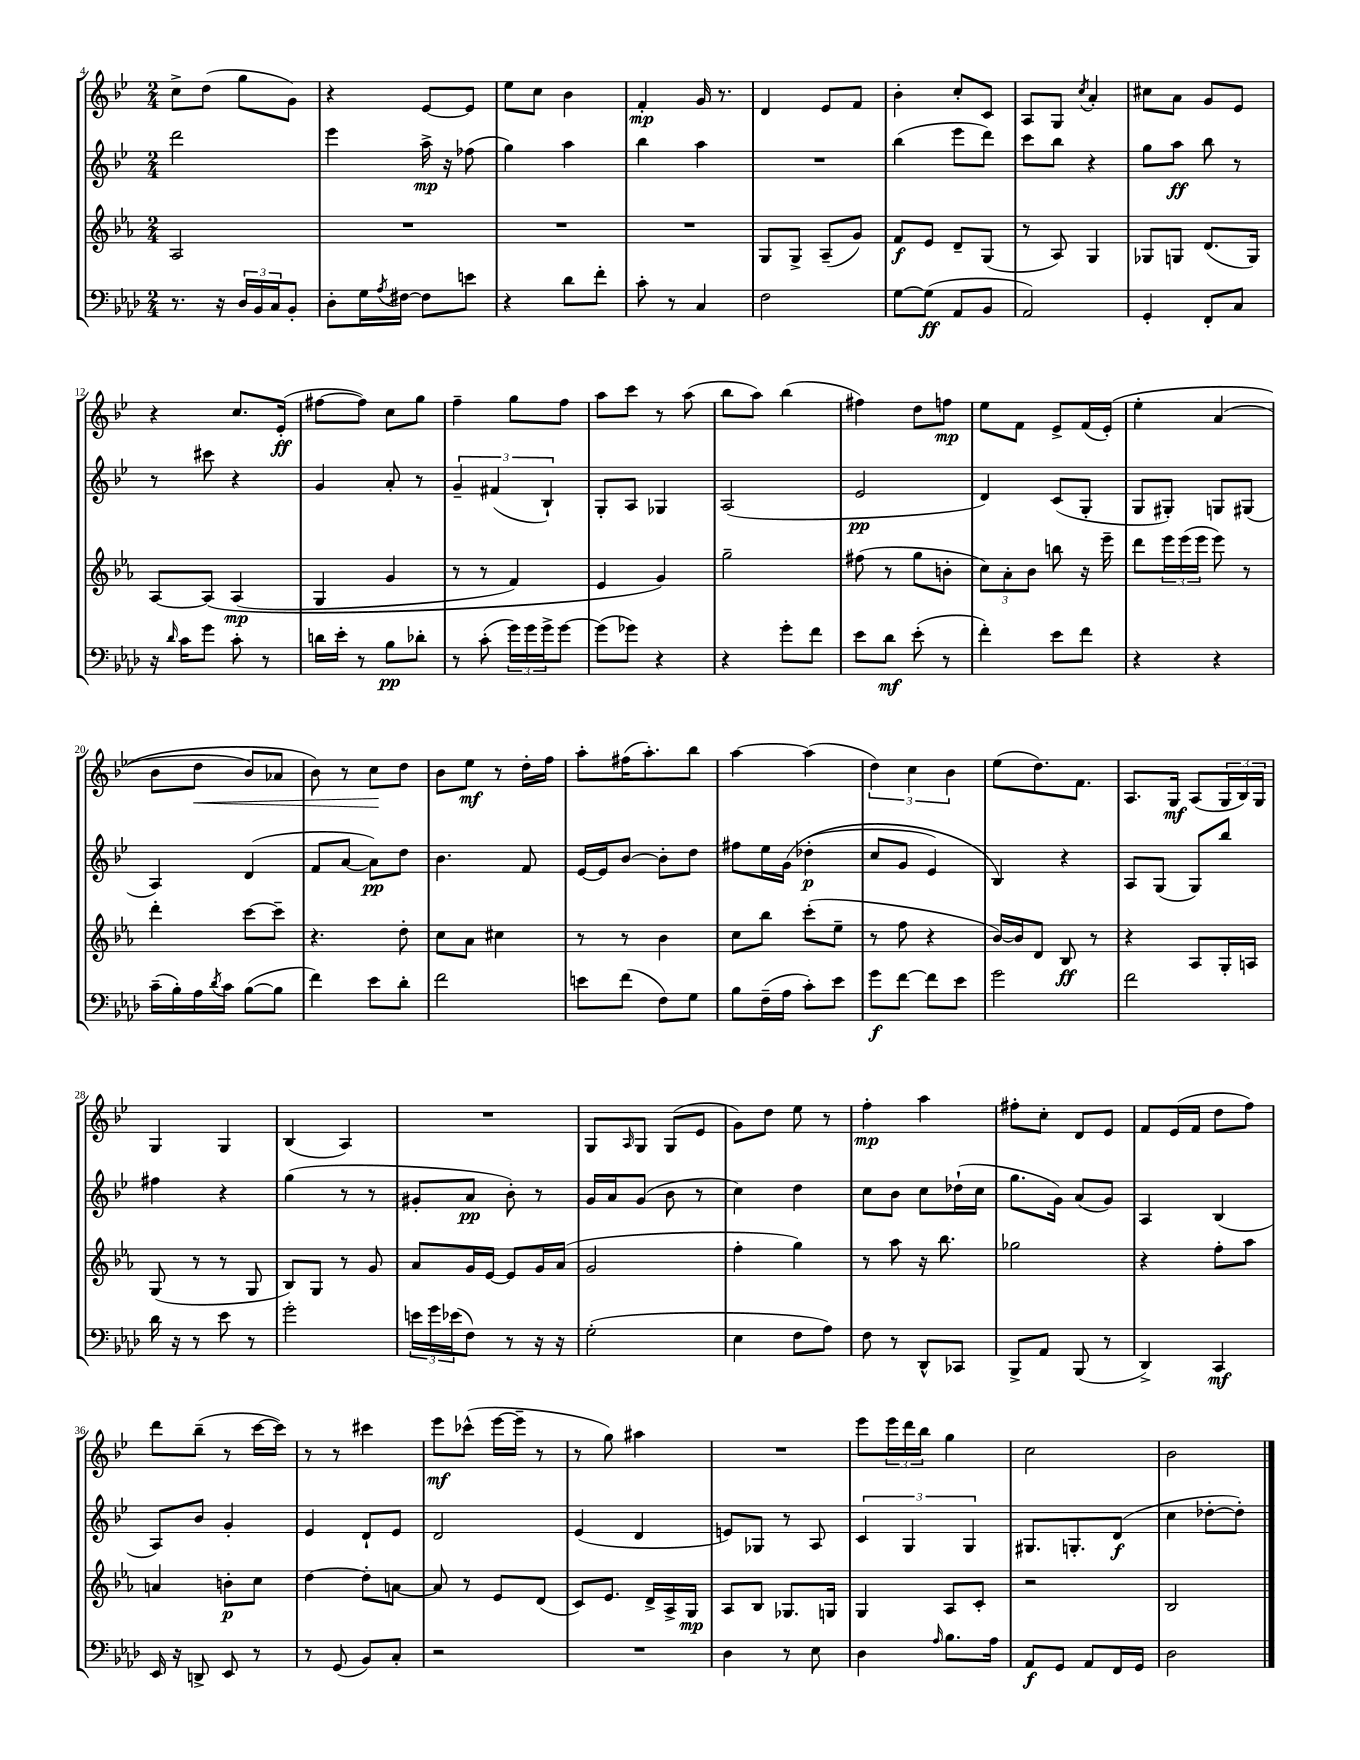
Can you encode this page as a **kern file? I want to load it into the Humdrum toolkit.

**kern	**kern	**kern	**kern
*staff4	*staff3	*staff2	*staff1
*clefF4	*clefG2	*clefG2	*clefG2
*k[b-e-a-d-]	*k[b-e-a-]	*k[b-e-]	*k[b-e-]
*M2/4	*M2/4	*M2/4	*M2/4
8.r	2A-/	2ddd\	8cc^\L
.	.	.	(8dd\J
16r	.	.	.
24D-/LL	.	.	8gg\L
24BB-/	.	.	.
24C/J	.	.	.
8BB-'/J	.	.	8g\J)
=	=	=	=
8D-'\L	2r	4eee-\	4r
16G\L	.	.	.
8qA-/	.	.	.
[16F#\JJ	.	.	.
8F#\]L	.	16aa^\	[8e-/L
.	.	16r	.
8e\J	.	(8ff-\	8e-/]J
=	=	=	=
4r	2r	4gg\)	8ee-\L
.	.	.	8cc\J
8d-\L	.	4aa\	4b-\
8f'\J	.	.	.
=	=	=	=
8c'\	2r	4bb-\	4f'/
8r	.	.	.
4C/	.	4aa\	16g/
.	.	.	8.r
=	=	=	=
2F\	8G/L	2r	4d/
.	8G^/J	.	.
.	(8A-~/L	.	8e-/L
.	8g/J)	.	8f/J
=	=	=	=
[8G\L	8f/L	(4bb-\	4b-'\
(8G\]J	8e-/J	.	.
8AA-/L	8d~/L	8eee-\L	8cc'/L
8BB-/J	(8G/J	8ddd\J)	8c/J
=	=	=	=
2AA-/)	8r	8ccc\L	8A/L
.	8A-/)	8bb-\J	8G/J
.	.	.	8qcc/
.	4G/	4r	4a'/
=	=	=	=
4GG'/	8G-/L	8gg\L	8cc#\L
.	8G/J	8aa\J	8a\J
8FF'/L	(8.d/L	8bb-\	8g/L
8C/J	.	8r	8e-/J
.	16G/Jk)	.	.
=	=	=	=
16r	[8A-/L	8r	4r
16qqd-/	.	.	.
16c\LK	.	.	.
8g\J	&(8A-/]J	8ccc#\	.
8c'\	(4A-/	4r	8.cc/L
8r	.	.	.
.	.	.	(16e-'/Jk
=	=	=	=
16d\LL	4G/	4g/	[8ff#\L
16e-'\JJ	.	.	.
8r	.	.	8ff#\]J)
8B-\L	4g/	8a'/	8cc\L
8d-'\J	.	8r	8gg\J
=	=	=	=
8r	8r	6g~/	4ff~\
(8c'\	8r	.	.
.	.	(6f#/	.
24g\LL)	4f/)	.	8gg\L
24g\	.	.	.
24g^\J	.	6B-`/)	.
[8g\J	.	.	8ff\J
=	=	=	=
(8g\]L	4e-/	8G'/L	8aa\L
8g-\J)	.	8A/J	8ccc\J
4r	4g/&)	4G-/	8r
.	.	.	(8aa\
=	=	=	=
4r	2gg~\	(2A/	8bb-\L
.	.	.	8aa\J)
8g'\L	.	.	(4bb-\
8f\J	.	.	.
=	=	=	=
8e-\L	(8ff#\	2e-/	4ff#\)
8d-\J	8r	.	.
(8e-'\	8gg\L	.	8dd\L
8r	8b'\J	.	8ff\J
=	=	=	=
4f'\)	12cc\L)	4d/)	8ee-\L
.	12a-'\	.	.
.	.	.	8f\J
.	12b-\J	.	.
8e-\L	8bb\	(8c/L	8e-^/L
8f\J	16r	8G'/J	(16f/L
.	16eee-~\	.	&(16e-'/JJ)
=	=	=	=
4r	8ddd\L	8G/L	4ee-'\
.	24eee-\L	8G#'/J)	.
.	(24eee-\	.	.
.	24eee-\JJ	.	.
4r	8eee-\)	8G/L	(4a/
.	8r	(8G#/J	.
=	=	=	=
(16c~\LL	4ddd'\	4A/)	8b-\L
16B-'\)	.	.	.
16A-\	.	.	8dd\J
8qd-/	.	.	.
16c\JJ	.	.	.
([8B-\L	[8ccc\L	(4d/	8b-/L)
8B-\]J	8ccc~\]J	.	8a-/J
=	=	=	=
4f\)	4.r	8f/L	8b-\&)
.	.	[8a/J	8r
8e-\L	.	8a\]L)	8cc\L
8d-'\J	8dd'\	8dd\J	8dd\J
=	=	=	=
2f\	8cc\L	4.b-\	8b-\L
.	8a-\J	.	8ee-\J
.	4cc#\	.	8r
.	.	8f/	16dd'\LL
.	.	.	16ff\JJ
=	=	=	=
8e\L	8r	[16e-/LL	8aa'\L
.	.	16e-/]J	.
(8f\J	8r	[8b-/J	(16ff#\K
.	.	.	8.aa'\)
8F\L)	4b-\	8b-'\]L	.
8G\J	.	8dd\J	8bb-\J
=	=	=	=
8B-\L	8cc\L	8ff#\L	[4aa\
(16F~\L	8bb-\J	16ee-\L	.
16A-\JJ	.	&(16g\JJ	.
8c'\L)	(8ccc'\L	(4dd-'\	(4aa\]
8e-\J	8ee-~\J	.	.
=	=	=	=
8g\L	8r	8cc/L	6dd\)
[8f\J	8ff\	8g/J	.
.	.	.	6cc\
8f\]L	4r	4e-/)	.
.	.	.	6b-\
8e-\J	.	.	.
=	=	=	=
2g\	[16b-/LL)	4B-/&)	(8ee-\L
.	16b-/]J	.	.
.	8d/J	.	8.dd\)
.	8B-/	4r	.
.	.	.	8.f\J
.	8r	.	.
=	=	=	=
2f\	4r	8A/L	8.A/L
.	.	(8G/J	.
.	.	.	16G/Jk
.	8A-/L	8G/L)	(8A/L
.	16G'/L	8bb-/J	24G/L
.	.	.	24B-/)
.	16A/JJ	.	.
.	.	.	24G/JJ
=	=	=	=
16d-\	(8G/	4ff#\	4G/
16r	.	.	.
8r	8r	.	.
8e-\	8r	4r	4G/
8r	8G/	.	.
=	=	=	=
2g'\	8B-/L)	(4gg\	(4B-/
.	8G/J	.	.
.	8r	8r	4A/)
.	8g/	8r	.
=	=	=	=
24e\LL	8a-/L	8g#'/L	2r
24g\	.	.	.
(24e-\J	.	.	.
8F\J)	16g/L	8a/J	.
.	[16e-/JJ	.	.
8r	8e-/]L	8b-'\)	.
16r	16g/L	8r	.
16r	(16a-/JJ	.	.
=	=	=	=
(2G'\	2g/	16g/LL	8G/L
.	.	16a/J	.
.	.	.	16qqA/
.	.	(8g/J	8G/J
.	.	8b-\	(8G/L
.	.	8r	8e-/J
=	=	=	=
4E-\	4ff'\	4cc\)	8g\L)
.	.	.	8dd\J
8F\L	4gg\)	4dd\	8ee-\
8A-\J)	.	.	8r
=	=	=	=
8F\	8r	8cc\L	4ff'\
8r	8aa-\	8b-\J	.
8DD-^^/L	16r	8cc\L	4aa\
.	8.bb-\	.	.
8CC-/J	.	(16dd-`\L	.
.	.	16cc\JJ	.
=	=	=	=
8BBB-^/L	2gg-\	8.gg\L	8ff#'\L
8AA-/J	.	.	8cc'\J
.	.	16g\Jk)	.
(8BBB-/	.	(8a/L	8d/L
8r	.	8g/J)	8e-/J
=	=	=	=
4DD-^/)	4r	4A/	8f/L
.	.	.	(16e-/L
.	.	.	16f/JJ
4CC/	8ff'\L	(4B-/	8dd\L
.	8aa-\J	.	8ff\J)
=	=	=	=
16EE-/	4a/	8A/L)	8ddd\L
16r	.	.	.
8DD^/	.	8b-/J	(8bb-~\J
8EE-/	8b'\L	4g'/	8r
8r	8cc\J	.	[16ccc\LL
.	.	.	16ccc\]JJ)
=	=	=	=
8r	[4dd\	4e-/	8r
(8GG/	.	.	8r
8BB-/L)	8dd'\]L	8d`/L	4ccc#\
8C'/J	[8a\J	8e-/J	.
=	=	=	=
2r	8a/]	2d/	8eee-\L
.	8r	.	(8ccc-^^\J
.	8e-/L	.	[16eee-\LL
.	.	.	16eee-~\]JJ
.	(8d/J	.	8r
=	=	=	=
2r	8c/L)	(4e-/	8r
.	8.e-/J	.	8gg\)
.	.	4d/	4aa#\
.	16d^/LL	.	.
.	16A-^/	.	.
.	16G/JJ	.	.
=	=	=	=
4D-\	8A-/L	8e/L)	2r
.	8B-/J	8G-/J	.
8r	8.G-/L	8r	.
8E-\	.	8A/	.
.	16G/Jk	.	.
=	=	=	=
4D-\	4G/	6c/	8eee-\L
.	.	.	24eee-\L
.	.	6G/	24ddd\
.	.	.	24bb-\JJ
16qqA-/	.	.	.
8.B-\L	8A-/L	.	4gg\
.	.	6G/	.
.	8c'/J	.	.
16A-\Jk	.	.	.
=	=	=	=
8AA-/L	2r	8.G#/L	2cc\
8GG/J	.	.	.
.	.	8.G'/	.
8AA-/L	.	.	.
16FF/L	.	(8d/J	.
16GG/JJ	.	.	.
=	=	=	=
2D-\	2B-/	4cc\	2b-\
.	.	[8dd-'\L	.
.	.	8dd-'\]J)	.
==	==	==	==
*-	*-	*-	*-
